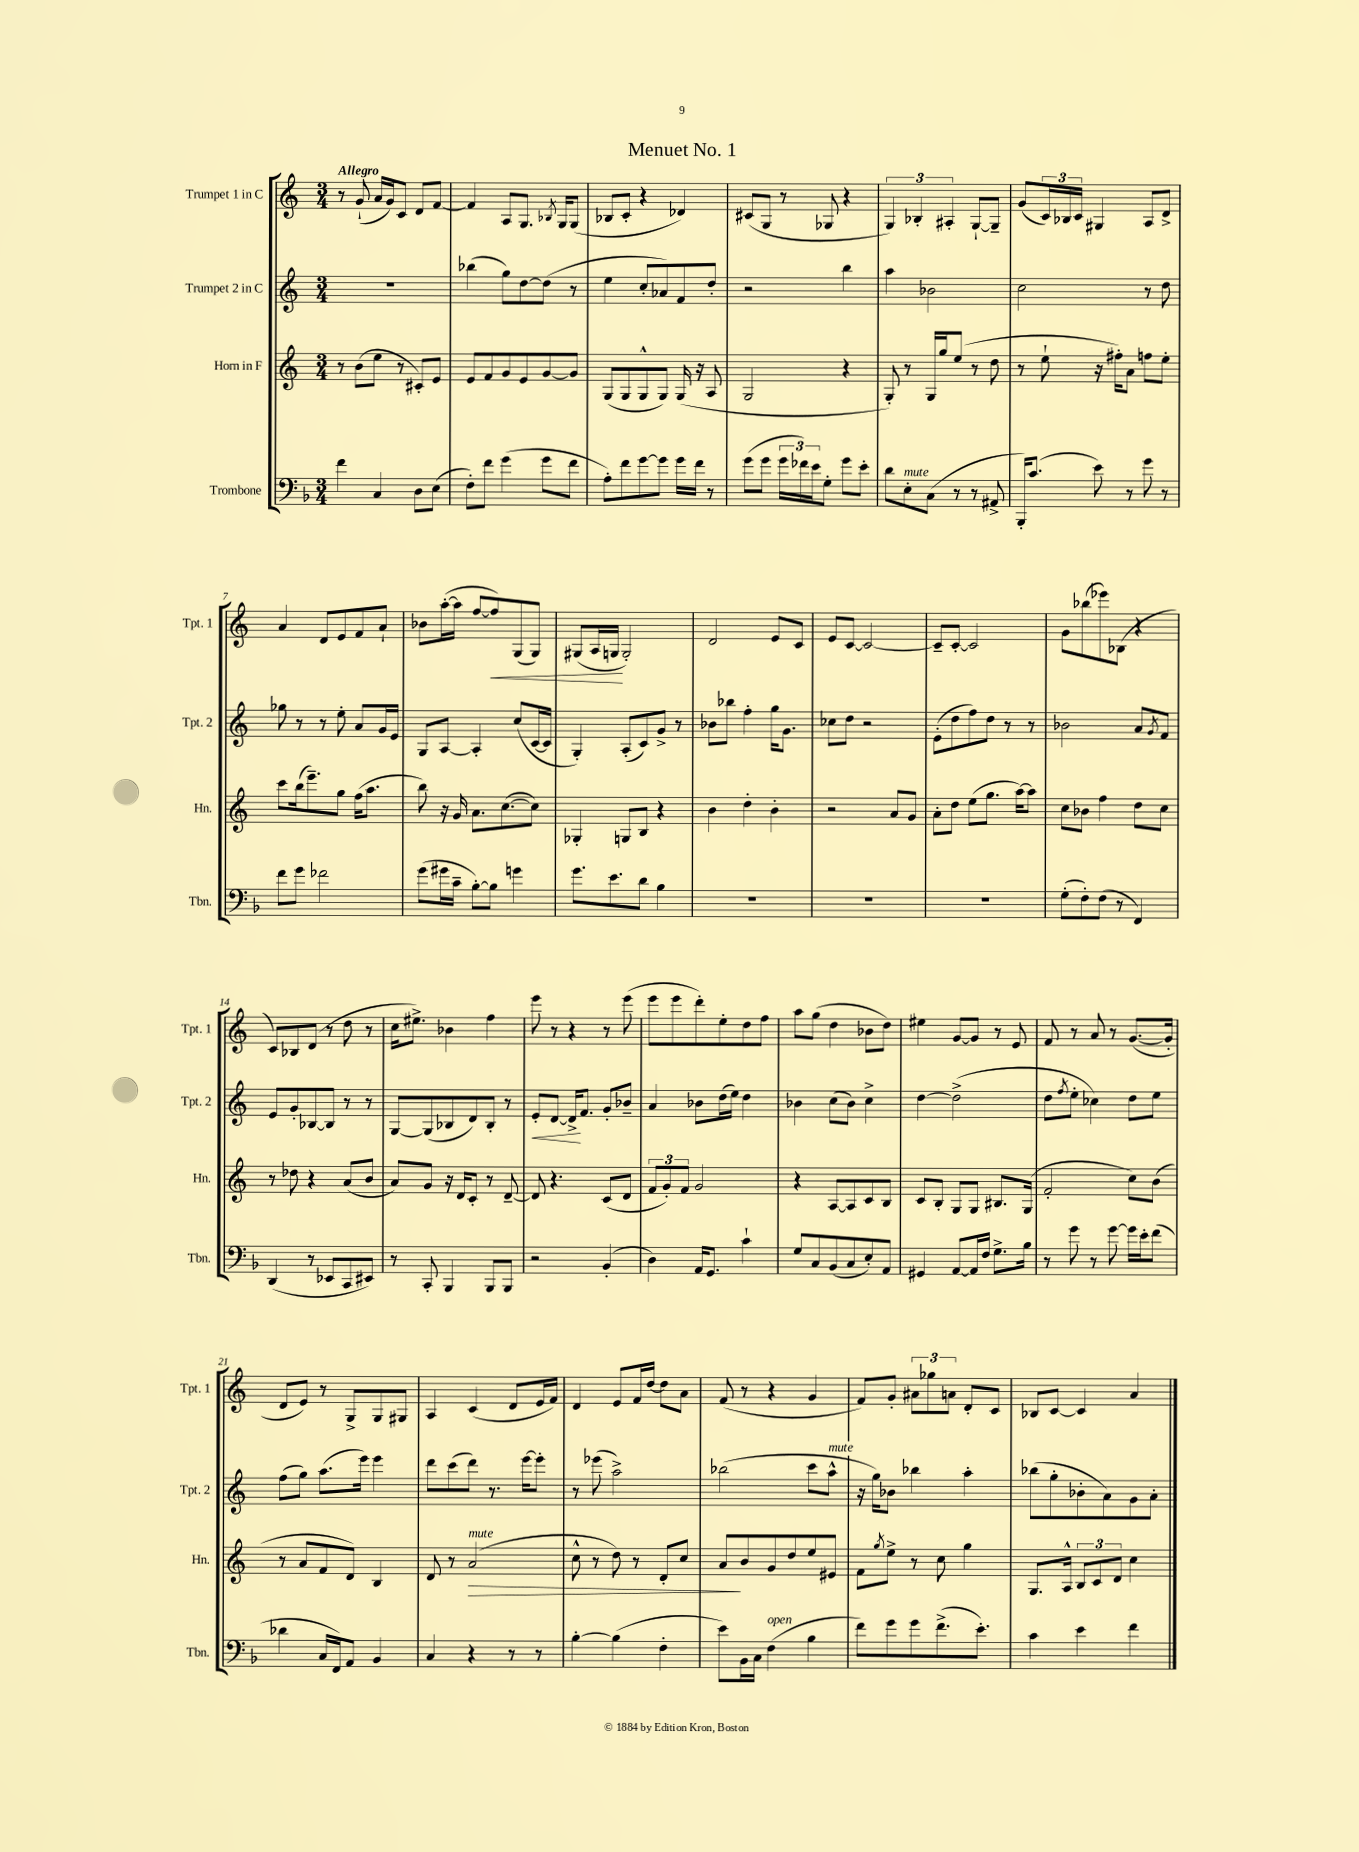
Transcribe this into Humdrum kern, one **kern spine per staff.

**kern	**kern	**dynam	**kern	**dynam	**kern	**dynam
*part4	*part3	*part3	*part2	*part2	*part1	*part1
*staff4	*staff3	*staff3	*staff2	*staff2	*staff1	*staff1
*I"Trombone	*I"Horn in F	*	*I"Trumpet 2 in C	*	*I"Trumpet 1 in C	*
*I'Tbn.	*I'Hn.	*	*I'Tpt. 2	*	*I'Tpt. 1	*
*clefF4	*clefG2	*	*clefG2	*	*clefG2	*
*k[b-]	*k[]	*	*k[]	*	*k[]	*
*M3/4	*M3/4	*	*M3/4	*	*M3/4	*
=1	=1	=1	=1	=1	=1	=1
!	!	!	!	!	!LO:TX:a:B:t=Allegro	!
4f\	8r	.	2.r	.	8r	.
.	(8b\L	.	.	.	(8g`/	.
4C/	8ee\J	.	.	.	16a/LL	.
.	.	.	.	.	16g/J)	.
.	8r	.	.	.	8c/J	.
8D\L	8c#X'/L)	.	.	.	8d/L	.
(8E\J	8e/J	.	.	.	[8f/J	.
=2	=2	=2	=2	=2	=2	=2
8F'\L)	8e/L	.	(4bb-X\	.	4f/]	.
8f\J	8f/	.	.	.	.	.
(4g\	8g/	.	8gg\L)	.	8A/L	.
.	8e/	.	[8dd\	.	8.G/J	.
8g\L	[8g/	.	(8dd\J]	.	.	.
.	.	.	.	.	8qB-X/	.
.	.	.	.	.	16G/KL	.
8f\J	8g/J]	.	8r	.	(8G/J	.
=3	=3	=3	=3	=3	=3	=3
8A'\L)	(8G/L	.	4ee\	.	8B-X/L	.
8f\	8G/	.	.	.	8c'/J	.
[8g\	8G^^/	.	8cc'/L	.	4r	.
8g\J]	8G/J)	.	8a-X/)	.	.	.
16g\LL	(16G/	.	8f/	.	4d-X/)	.
16f\JJ	16r	.	.	.	.	.
8r	8A/	.	8dd'/J	.	.	.
=4	=4	=4	=4	=4	=4	=4
(8g\L	2G/	.	2r	.	(8c#X/L	.
8g\J	.	.	.	.	8G/J	.
24g\LL	.	.	.	.	8r	.
24f-X\)	.	.	.	.	.	.
24e\J	.	.	.	.	.	.
8G'\J	.	.	.	.	8G-X/	.
8g\L	4r	.	4bb\	.	4r	.
8e'\J	.	.	.	.	.	.
=5	=5	=5	=5	=5	=5	=5
8d\L	8G'/)	.	4aa\	.	6G/)	.
!LO:TX:a:i:t=mute	!	!	!	!	!	!
8E'\	8r	.	.	.	.	.
.	.	.	.	.	6B-X'/	.
(8C\J	16G/LL	.	2b-X\	.	.	.
.	16gg/J	.	.	.	.	.
.	.	.	.	.	6A#X'/	.
8r	(8ee/J	.	.	.	.	.
8r	8r	.	.	.	[8G`/L	.
8AA#X^/	8dd\	.	.	.	8G~/J]	.
=6	=6	=6	=6	=6	=6	=6
16BBB-'/KL)	8r	.	2cc\	.	(8g/L	.
(8.c/J	.	.	.	.	.	.
.	8ee`\	.	.	.	24c/L)	.
.	.	.	.	.	24B-X/	.
.	.	.	.	.	24c/JJ	.
8e\)	16r	.	.	.	4G#X/	.
.	16ff#X'\KL)	.	.	.	.	.
8r	8a\J	.	.	.	.	.
8g\	8ffn\L	.	8r	.	8A/L	.
8r	8ee'\J	.	8dd\	.	8d^/J	.
!!LO:LB:g=z
=7	=7	=7	=7	=7	=7	=7
8f\L	8ccc\L	.	8gg-X\	.	4a/	.
8g\J	(16bb\k	.	8r	.	.	.
.	8.eee~\)	.	.	.	.	.
2f-X\	.	.	8r	.	8d/L	.
.	8gg\J	.	8ee'\	.	8e/	.
.	(16ff\KL	.	8a/L	.	8f/	.
.	8.aa\J	.	.	.	.	.
.	.	.	16g/L	.	8a`/J	.
.	.	.	16e/JJ	.	.	.
=8	=8	=8	=8	=8	=8	=8
(8g\L	8bb\)	.	8G/L	.	8b-X\L	.
16g#X\L	16r	.	[8A/J	.	([16aa'\L	.
16c~\JJ	16g/	.	.	.	16aa\JJ]	.
[8B-'\L)	8.a\L	.	4A'/]	.	[8ff/L	.
!	!	!	!	!	!	!LO:HP:b
8B-\J]	.	.	.	.	8ff/])	<
.	([8.cc\	.	.	.	.	.
4gn\	.	.	(8cc/L	.	(8G/	.
.	8cc\J])	.	[16c/L	.	8G/J)	.
.	.	.	16c/JJ]	.	.	.
=9	=9	=9	=9	=9	=9	=9
8.g\L	4G-X'/	.	4G'/)	.	(8G#X/L	.
.	.	.	.	.	16A/L	.
8.e\	.	.	.	.	16Gn/JJ	.
.	8Gn/L	.	(8A'/L	.	2G'/)	[
8d\J	8B/J	.	8c/)	.	.	.
4B-\	4r	.	8g^/J	.	.	.
.	.	.	8r	.	.	.
=10	=10	=10	=10	=10	=10	=10
2.r	4b\	.	8b-X\L	.	2d/	.
.	.	.	8bb-X\J	.	.	.
.	4dd'\	.	4ff'\	.	.	.
.	4b'\	.	16gg\KL	.	8e/L	.
.	.	.	8.g\J	.	.	.
.	.	.	.	.	8c/J	.
=11	=11	=11	=11	=11	=11	=11
2.r	2r	.	8cc-X\L	.	8e/L	.
.	.	.	8dd\J	.	[8c/J	.
.	.	.	2r	.	2c/_	.
.	8a/L	.	.	.	.	.
.	8g/J	.	.	.	.	.
=12	=12	=12	=12	=12	=12	=12
2.r	8a'\L	.	(8e'\L	.	8c~/L]	.
.	8dd\J	.	8dd\	.	[8c'/J	.
.	(8ee\L	.	8ff\)	.	2c/]	.
.	8.gg\J	.	8dd\J	.	.	.
.	.	.	8r	.	.	.
.	[16aa\KL)	.	.	.	.	.
.	8aa\J]	.	8r	.	.	.
=13	=13	=13	=13	=13	=13	=13
(8G'\L	8cc\L	.	2b-X\	.	8g\L	.
8F'\)	8b-X\J	.	.	.	(8bb-X\	.
(8F\J	4ff\	.	.	.	8eee-X\)	.
8r	.	.	.	.	(8B-X\J	.
4FF/)	8dd\L	.	8a/L	.	4r	.
.	.	.	8qg/	.	.	.
.	8cc\J	.	8f/J	.	.	.
!!LO:LB:g=z
=14	=14	=14	=14	=14	=14	=14
(4DD/	8r	.	8e/L	.	8c/L)	.
.	8dd-X\	.	8g'/	.	8B-X/	.
8r	4r	.	[8B-X/	.	(8d/J	.
8EE-X/L	.	.	8B-/J]	.	8r	.
8CC/	(8a/L	.	8r	.	8dd\	.
8EE#X/J)	8b/J	.	8r	.	8r	.
=15	=15	=15	=15	=15	=15	=15
8r	8a/L)	.	[8G/L	.	16cc\KL	.
.	.	.	.	.	8.ee#X^\J)	.
8CC'/	8g/J	.	(8G/]	.	.	.
4BBB-/	16r	.	8B-X/	.	4b-X\	.
.	16d/KL	.	.	.	.	.
.	8c'/J	.	8d/)	.	.	.
8BBB-/L	8r	.	8B-'/J	.	4ff\	.
8BBB-/J	[8d~/	.	8r	.	.	.
=16	=16	=16	=16	=16	=16	=16
!	!	!	!	!LO:HP:b	!	!
2r	8d/]	.	8e'/L	<	8eee\	.
.	4.r	.	[8d/J	.	8r	.
.	.	.	16d^/KL]	.	4r	.
.	.	.	8.f/J	[	.	.
(4BB-'/	(8c/L	.	8g'/L	.	8r	.
.	8d/J	.	8b-X~/J	.	(8eee\	.
=17	=17	=17	=17	=17	=17	=17
4D\)	12f/L	.	4a/	.	8eee\L	.
.	12g'/)	.	.	.	.	.
.	.	.	.	.	8eee\	.
.	12f/J	.	.	.	.	.
16AA/KL	2g/	.	8b-X\L	.	8ddd'\)	.
8.GG/J	.	.	.	.	.	.
.	.	.	(16dd\L	.	8ee'\	.
.	.	.	16ee\JJ)	.	.	.
4c`\	.	.	4dd\	.	8dd\	.
.	.	.	.	.	8ff\J	.
=18	=18	=18	=18	=18	=18	=18
8G/L	4r	.	4b-X\	.	8aa\L	.
8C/	.	.	.	.	(8gg\J	.
(8BB-/	[8A/L	.	(8cc\L	.	4dd\	.
8C/	8A/]	.	8b-\J)	.	.	.
8E'/)	8c/	.	4cc^\	.	8b-X\L	.
8AA/J	8B/J	.	.	.	8dd\J)	.
=19	=19	=19	=19	=19	=19	=19
4GG#X/	8c/L	.	[4dd\	.	4ee#X\	.
.	8B'/J	.	.	.	.	.
[8AA/L	8G/L	.	(2dd^\]	.	[8g/L	.
16AA/L]	8G/J	.	.	.	8g/J]	.
16F/JJ	.	.	.	.	.	.
8.G^\L	8.B#X/L	.	.	.	8r	.
.	.	.	.	.	8e/	.
16B-\Jk	(16G/Jk	.	.	.	.	.
=20	=20	=20	=20	=20	=20	=20
8r	2f'/	.	8dd\L	.	8f/	.
.	.	.	8qff/	.	.	.
8g\	.	.	8ee'\J	.	8r	.
8r	.	.	4cc-X\)	.	8a/	.
[8g\	.	.	.	.	8r	.
16g\LL]	8cc\L)	.	8dd\L	.	([8.g/L	.
16e'\J	.	.	.	.	.	.
(8f\J	(8b\J	.	8ee\J	.	.	.
.	.	.	.	.	16g'/Jk]	.
!!LO:LB:g=z
=21	=21	=21	=21	=21	=21	=21
4d-X\	8r	.	(8ff\L	.	8d/L	.
.	8a/L	.	8gg\J)	.	8e/J)	.
16C/LL	8f/	.	(8.aa\L	.	8r	.
16FF/J)	.	.	.	.	.	.
8AA/J	8d/J)	.	.	.	8G^/L	.
.	.	.	16eee\Jk)	.	.	.
4BB-/	4B/	.	4eee\	.	8G/	.
.	.	.	.	.	8G#X/J	.
=22	=22	=22	=22	=22	=22	=22
4C/	8d/	.	8ddd\L	.	4A/	.
.	8r	.	(8ccc\	.	.	.
!	!LO:TX:a:i:t=mute	!	!	!	!	!
!	!	!LO:HP:b	!	!	!	!
4r	(2a/	>	8ddd\J)	.	(4c/	.
.	.	.	8.r	.	.	.
8r	.	.	.	.	8d/L	.
.	.	.	[16eee\KL	.	.	.
8r	.	.	8eee'\J]	.	16e/L	.
.	.	.	.	.	16f/JJ)	.
=23	=23	=23	=23	=23	=23	=23
[4B-'\	8cc^^\	.	8r	.	4d/	.
.	8r	.	(8eee-X\	.	.	.
(4B-\]	8dd\)	.	2aa^\)	.	8e/L	.
.	8r	.	.	.	16f/L	.
.	.	.	.	.	[16dd/JJ	.
4F'\	8d'/L	.	.	.	8dd\L]	.
.	8cc/J	.	.	.	8a\J	.
=24	=24	=24	=24	=24	=24	=24
8e\L)	8a/L	.	(2bb-X\	.	(8f/	.
16BB-\L	8b/	]	.	.	8r	.
16C\JJ	.	.	.	.	.	.
!LO:TX:a:i:t=open	!	!	!	!	!	!
(4F\	8g/	.	.	.	4r	.
.	8dd/	.	.	.	.	.
4B-\	8ee/	.	8ccc\L	.	4g/	.
!	!	!	!LO:TX:a:i:t=mute	!	!	!
.	8e#X/J	.	8aa^^\J	.	.	.
=25	=25	=25	=25	=25	=25	=25
8f\L)	8f\L	.	16r	.	8f/L)	.
.	.	.	16gg\KL)	.	.	.
.	8qgg/	.	.	.	.	.
8g\	8ee^\J	.	8b-X\J	.	8g'/J	.
8g\	8r	.	4bb-X\	.	12a#X\L	.
.	.	.	.	.	12gg-X\	.
(8.f^\	8cc\	.	.	.	.	.
.	.	.	.	.	12an\J	.
.	4gg\	.	4aa'\	.	8d'/L	.
8.e'\J)	.	.	.	.	.	.
.	.	.	.	.	8c/J	.
=26	=26	=26	=26	=26	=26	=26
4c\	8.G/L	.	(8bb-X\L	.	8B-X/L	.
.	.	.	8gg'\	.	[8c/J	.
.	16A^^/Jk	.	.	.	.	.
4e\	12B/L	.	8b-X'\	.	4c/]	.
.	12c/	.	.	.	.	.
.	.	.	8a\)	.	.	.
.	12d/J	.	.	.	.	.
4f\	4cc\	.	8g\	.	4a/	.
.	.	.	8a'\J	.	.	.
==	==	==	==	==	==	==
*-	*-	*-	*-	*-	*-	*-
